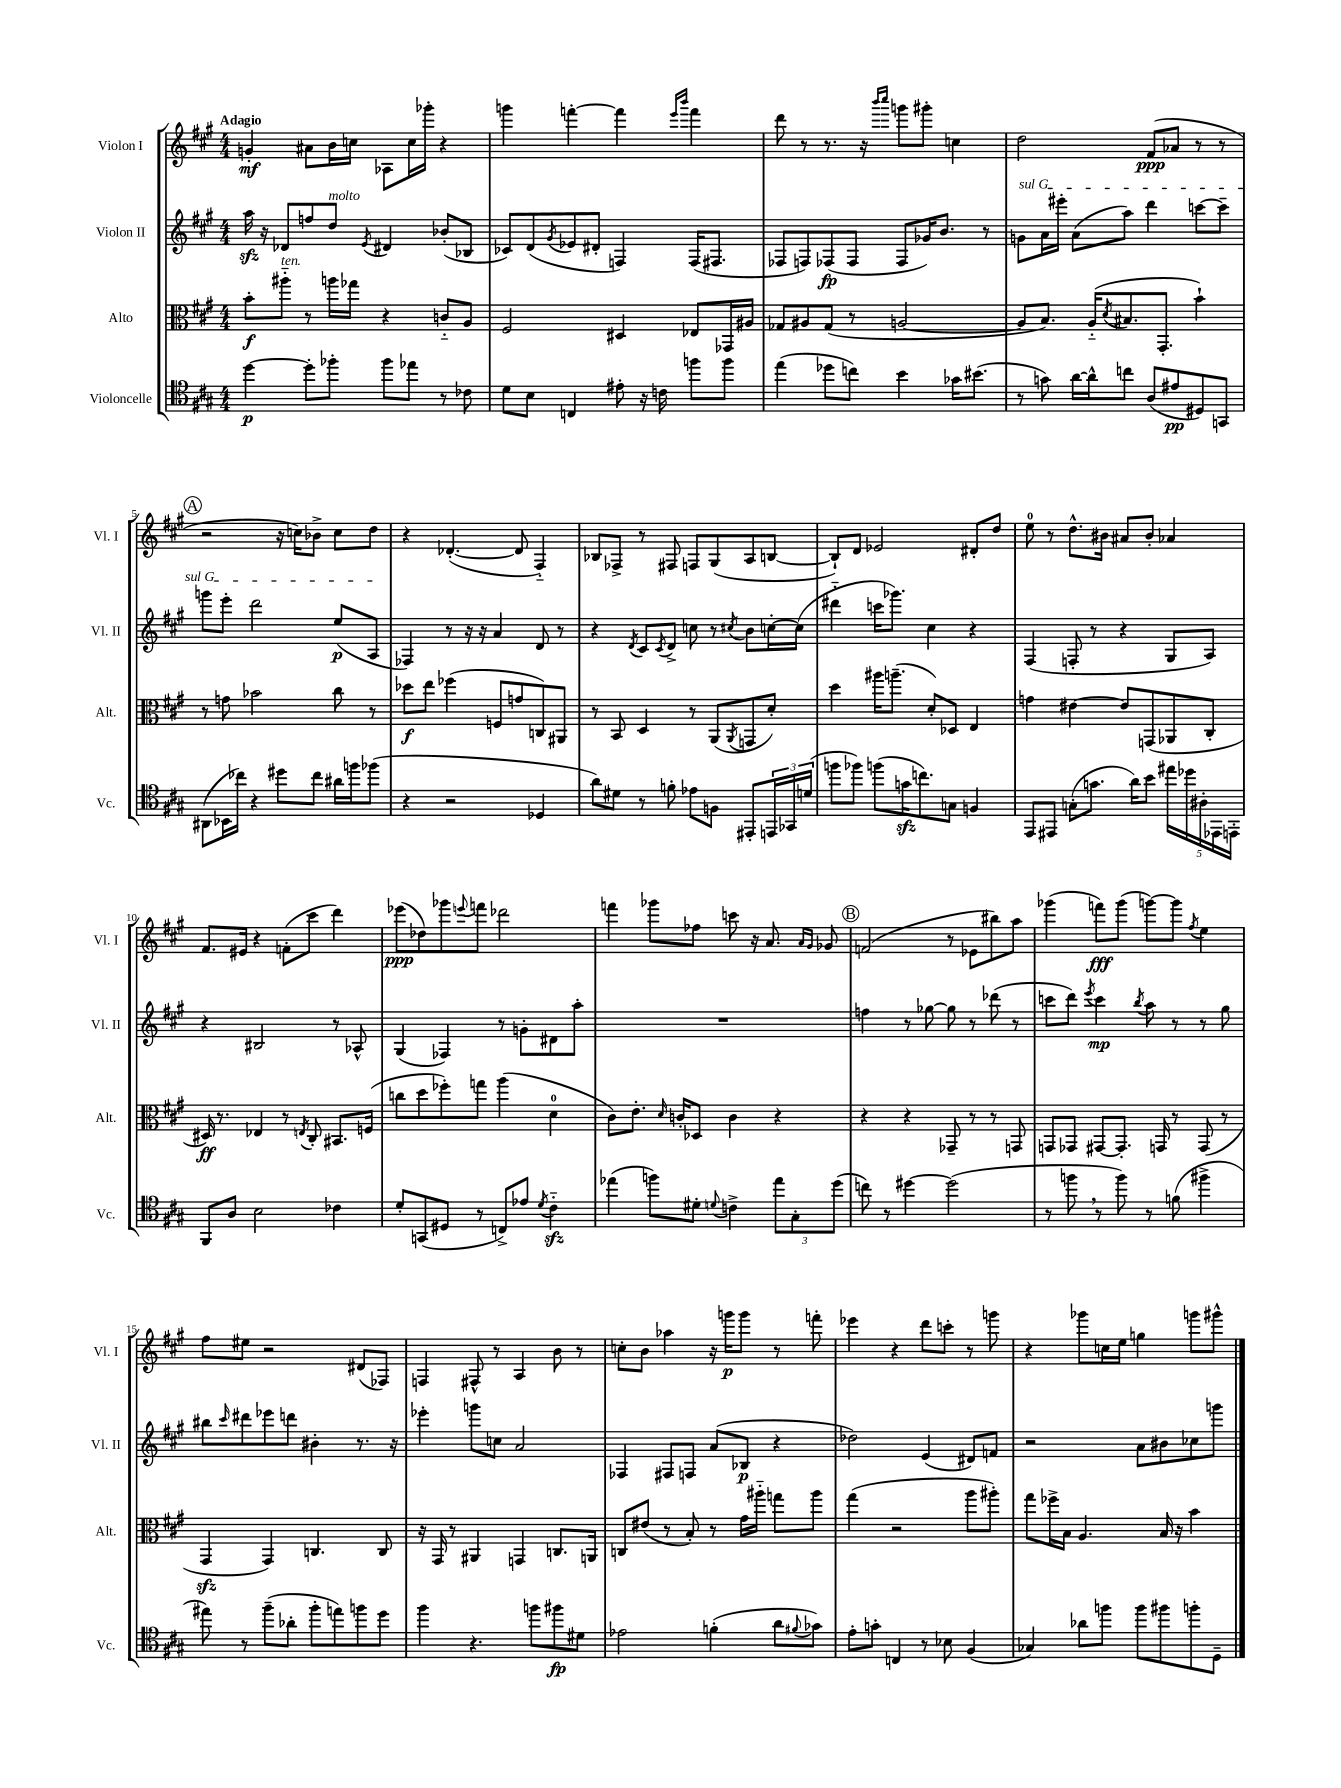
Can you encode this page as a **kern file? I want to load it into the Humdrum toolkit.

**kern	**kern	**kern	**kern
*staff4	*staff3	*staff2	*staff1
*clefC4	*clefC3	*clefG2	*clefG2
*k[f#c#g#]	*k[f#c#g#]	*k[f#c#g#]	*k[f#c#g#]
*M4/4	*M4/4	*M4/4	*M4/4
[4dd	8b'	16aa	4g'
.	.	16r	.
.	8aa#'~	8d-	.
8dd']	8r	8ff	8a#
8ff-'	16aa	8dd	16b
.	16gg-	.	16cc
.	.	8qe	.
8ff-	4r	4d#	8A-
8ee-	.	.	16cc
.	.	.	16ggg-'
8r	8c'~	(8b-'	4r
8c-	8A	8B-	.
=	=	=	=
8d	2F#	8c-)	4ggg
8B	.	(8d	.
.	.	8qg#	.
4C	.	8e-	[4fff'
.	.	8d#'	.
8e#'	4D#	4F)	4fff]
16r	.	.	.
16c	.	.	.
.	.	.	16qqeee
.	.	.	16qqbbb
8ff	8E-	(16F	4fff
.	.	8.F#	.
8ff	16GG-	.	.
.	16A#	.	.
=	=	=	=
(4ee	8G-	8F-	8ddd
.	8A#	8F)	8r
8dd-	(8G-	(8F-	8.r
8cc)	8r	8F-	.
.	.	.	16r
.	.	.	16qqbbb
.	.	.	16qqcccc#
4b	[2A	8F-	8ggg
.	.	16g-)	8ggg#'
.	.	8.b	.
16g-	.	.	4cc
(8.b#	.	.	.
.	.	8r	.
=	=	=	=
8r	8A]	8g	2dd
8g)	8.B)	16a	.
.	.	16eee#'	.
[16a	.	(8a	.
16a^^]	(16A'~	.	.
.	8qd	.	.
8cc	8.B#	8aa)	.
(8A	.	4ddd	(8f#
.	8.GG#'	.	.
8e#	.	.	8a-
8D#)	4b`)	[8ccc	8r
8GG	.	8ccc~]	8r
=	=	=	=
(8AA#	8r	8ggg	2r
16BB-	8g	8eee'	.
16cc-)	.	.	.
4r	2b-	2ddd	.
8dd#	.	.	16r
.	.	.	16cc)
8cc-	.	.	8b-^
16a#	8cc#	(8ee	8cc
16ff	.	.	.
(8ff-	8r	8A	8dd
=	=	=	=
4r	8dd-	4F-)	4r
.	8ee	.	.
2r	(4ff-	8r	([4.d-'
.	.	16r	.
.	.	16r	.
.	8F	4a	.
.	8g	.	8d-]
4D-	8C)	8d	4F#'~)
.	8AA#	8r	.
=	=	=	=
8a)	8r	4r	8B-
8d#	8BB	.	8F-^
.	.	8qd	.
8r	4D	8c#	8r
.	.	8qc#	.
8f'	.	8d^	8F#
8e-	8r	8cc	8F
8F	(8AA	8r	(8G#
.	8qAA	8qcc#	.
8EE#'	8GG	8b	8A
24EE	8d')	[16cc'	[8B
24GG-	.	.	.
.	.	(16cc]	.
(24d	.	.	.
=	=	=	=
8ff	4dd	4ddd#'~	8B`])
8ff-)	.	.	8d
(8ff	16aa#	16ccc	2e-
.	(8.aa~	8.ggg-)	.
16g	.	.	.
8.cc)	.	.	.
.	8d')	4cc#	.
8G	8D-	.	.
4F	4E	4r	8d#'
.	.	.	8dd
=	=	=	=
8EE	4g	(4F#	8ee
8EE#	.	.	8r
(8G'	[4e#	8F'	8.dd^^
8.g	.	8r	.
.	.	.	16b#
.	8e#]	4r	8a#
16a)	.	.	.
8b	(8GG	.	8b#'
20ee#	8AA-	8G#	4a-
20dd-	.	.	.
20A#'	.	.	.
.	8C#'	8A)	.
20EE-	.	.	.
20EE'	.	.	.
=	=	=	=
8FF#	16D#)	4r	8.f#
.	8.r	.	.
8A	.	.	.
.	.	.	16e#
2B	4E-	2B#	4r
.	8r	.	(8f'
.	8qE	.	.
.	8C#'	.	8ccc#
4c-	8.BB#	8r	4ddd)
.	.	8A-^^	.
.	(16F	.	.
=	=	=	=
8d'	8cc	(4G#	(8eee-
(8GG	8dd	.	8dd-)
8D#	8ff-')	4F-)	8ggg-
.	.	.	8qqeee
8r	8gg	.	8fff
8C^)	(4aa	8r	2ddd-
8e-	.	8g'	.
8qd	.	.	.
4c#'~	4d	8d#	.
.	.	8aa'	.
=	=	=	=
(4ee-	8c#)	1r	4fff
.	8.e'	.	.
8ff)	.	.	8ggg-
.	16qqd	.	.
.	16c'	.	.
8d#'	8D-	.	8ff-
8qqd	.	.	.
4c^	4c	.	8ccc
.	.	.	16r
.	.	.	8.a
12ee-	4r	.	.
12G#'	.	.	.
.	.	.	16qqa
.	.	.	16qqg#
.	.	.	8g-
(12dd	.	.	.
=	=	=	=
8cc)	4r	4ff	(2f
8r	.	.	.
[4dd#	4r	8r	.
.	.	[8gg-	.
(2dd#]	8GG-~	8gg-]	8r
.	8r	8r	8e-
.	8r	(8ddd-	8bb#)
.	8GG	8r	8aa
=	=	=	=
8r	8GG	8ccc	(4ggg-
8ff	8GG-	8ddd)	.
.	.	8qeee	.
8r	[8GG#	4ccc	8fff)
8ff)	8.GG#']	.	(8ggg-
.	.	8qbb	.
8r	.	8aa	[8ggg)
.	16GG	.	.
(8f	8r	8r	8ggg]
.	.	.	8qff#
4ff#^	(8GG	8r	4ee
.	8r	8gg#	.
=	=	=	=
8ee#)	4GG#	8bb#	8ff#
.	.	16qqccc#	.
8r	.	8ddd#	8ee#
(8ff#~	4GG#)	8eee-	2r
8a-'	.	8ddd	.
8ff#'	4.C	4b#'	.
8ee)	.	.	.
8ff	.	8.r	(8d#
8dd	8C	.	8F-)
.	.	16r	.
=	=	=	=
4ff#	16r	4eee-'	4F
.	16GG#	.	.
.	8r	.	.
4.r	4AA#	8ggg	8F#^^
.	.	8cc	8r
.	4GG	2a	4A
8ff	.	.	.
8ff#	8.C	.	8b
8d#	.	.	8r
.	16AA	.	.
=	=	=	=
2e-	8C	4F-	8cc'
.	(8e#	.	8b
.	8r	8F#	4aa-
.	8B')	8F	.
(4f'	8r	(8a	16r
.	.	.	16ggg
.	16g#	8B-	8ggg
.	16aa#'~	.	.
8a	8gg	4r	8r
8qqf#	.	.	.
8g-)	8aa#	.	8fff'
=	=	=	=
8e'	(4gg#	2dd-)	4eee-
8g'	.	.	.
4C	2r	.	4r
8r	.	(4e	8ddd
8B-	.	.	8ccc'
(4F#	8aa	8d#)	8r
.	8aa#')	8f	8ggg
=	=	=	=
4G-)	8gg#	2r	4r
.	16ff-^	.	.
.	16B	.	.
8a-	4.A	.	8ggg-
8ff	.	.	16cc
.	.	.	16ee
8ff	.	8a	4gg
8ff#	16B	8b#	.
.	16r	.	.
8ff'	4b	8cc-	8ggg
8D~	.	8ggg	8ggg#^^
==	==	==	==
*-	*-	*-	*-
